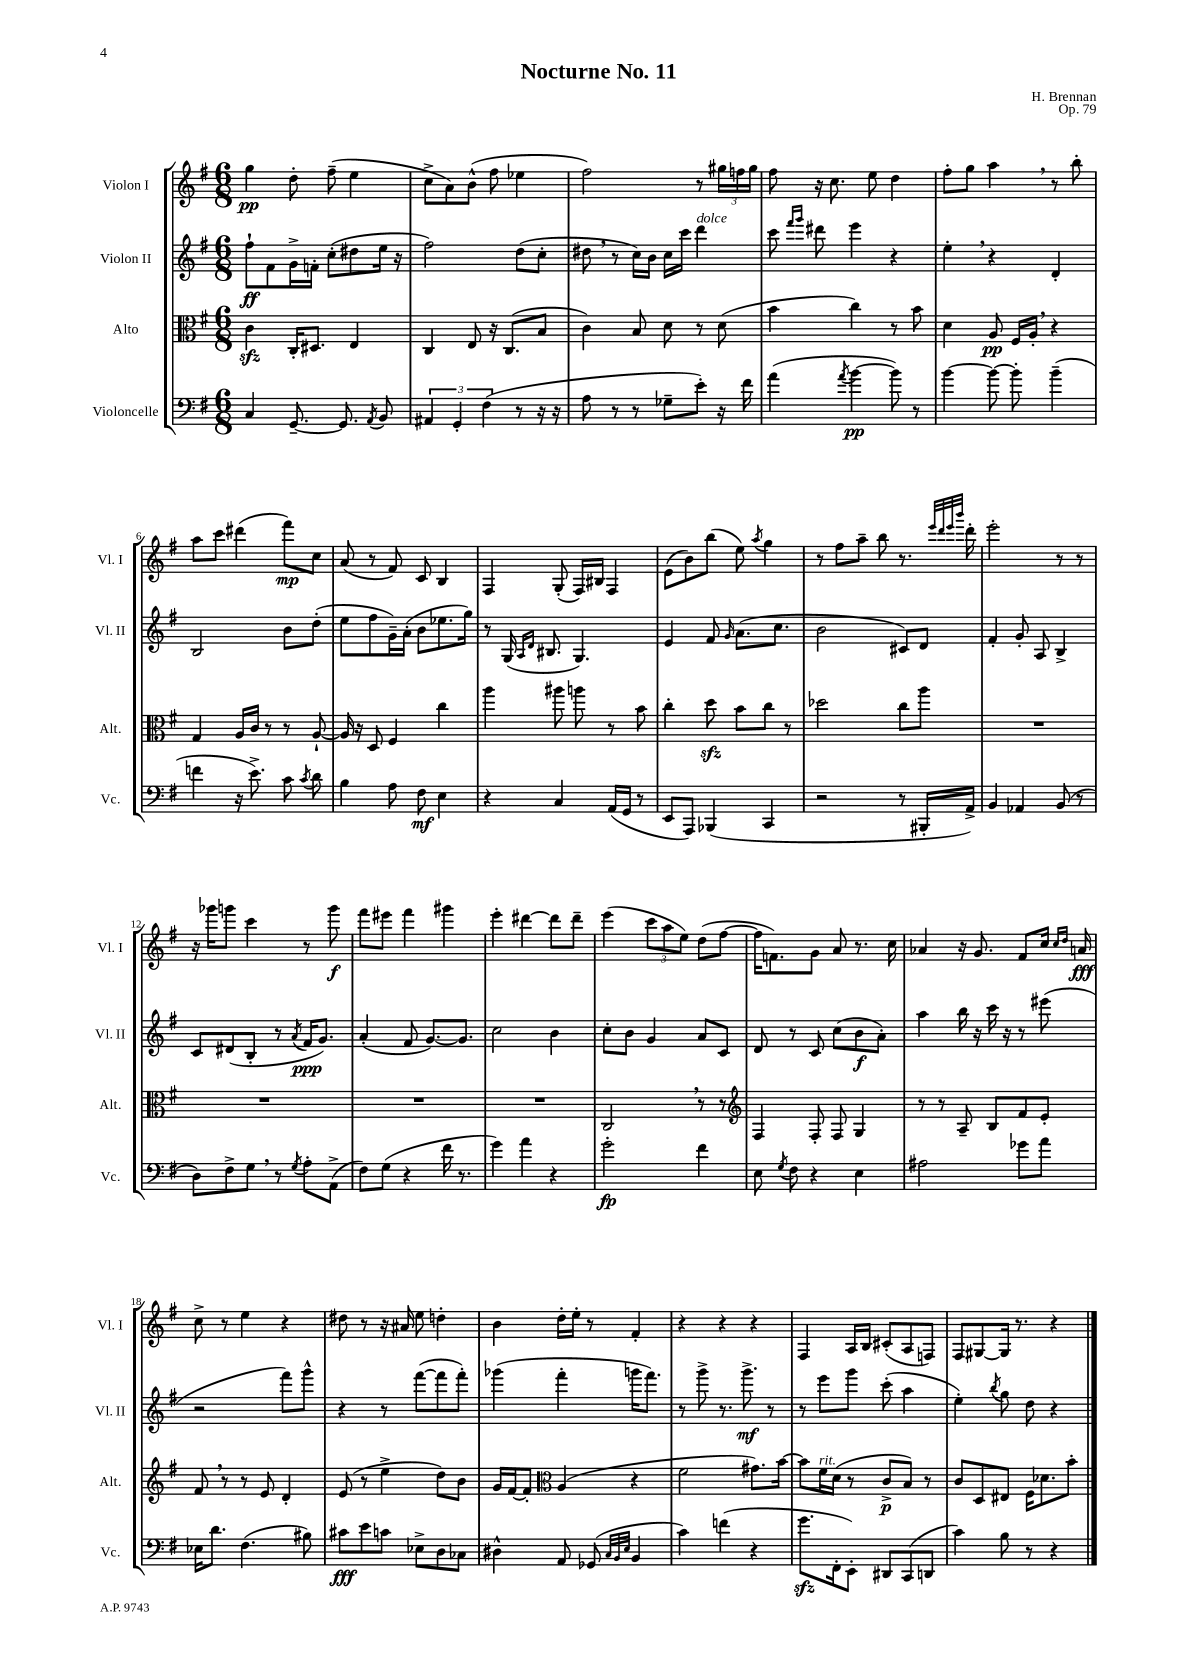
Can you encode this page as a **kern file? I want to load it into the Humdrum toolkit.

**kern	**dynam	**kern	**dynam	**kern	**dynam	**kern	**dynam
*part4	*part4	*part3	*part3	*part2	*part2	*part1	*part1
*staff4	*staff4	*staff3	*staff3	*staff2	*staff2	*staff1	*staff1
*I"Violoncelle	*	*I"Alto	*	*I"Violon II	*	*I"Violon I	*
*I'Vc.	*	*I'Alt.	*	*I'Vl. II	*	*I'Vl. I	*
*clefF4	*	*clefC3	*	*clefG2	*	*clefG2	*
*k[f#]	*	*k[f#]	*	*k[f#]	*	*k[f#]	*
*M6/8	*	*M6/8	*	*M6/8	*	*M6/8	*
=1	=1	=1	=1	=1	=1	=1	=1
4C/	.	4czz\	.	8ff#`\L	ff	4gg\	pp
.	.	.	.	8f#\	.	.	.
[8.GG~/	.	16C'/KL	.	16g^\L	.	8dd'\	.
.	.	8.D#X/J	.	16fn'\JJ	.	.	.
.	.	.	.	(8cc'\L	.	(8ff#~\	.
8.GG/]	.	.	.	.	.	.	.
.	.	4E/	.	8dd#X\	.	4ee\	.
8qAA/	.	.	.	.	.	.	.
8BB/	.	.	.	16ee\Jk	.	.	.
.	.	.	.	16r	.	.	.
=2	=2	=2	=2	=2	=2	=2	=2
6AA#X/	.	4C/	.	2ff#\)	.	8cc^\L	.
.	.	.	.	.	.	8a\)	.
6GG'/	.	.	.	.	.	.	.
.	.	8E/	.	.	.	(8b^^\J	.
(6F#\	.	.	.	.	.	.	.
.	.	16r	.	.	.	8ff#\	.
.	.	(8.C/L	.	.	.	.	.
8r	.	.	.	(8dd\L	.	4ee-X\	.
16r	.	8B/J	.	8cc'\J	.	.	.
16r	.	.	.	.	.	.	.
=3	=3	=3	=3	=3	=3	=3	=3
8A\	.	4c\)	.	8dd#X,\	.	2ff#\)	.
8r	.	.	.	8r	.	.	.
8r	.	8B/	.	16cc\LL)	.	.	.
.	.	.	.	16b\JJ	.	.	.
8G-X~\L	.	8d\	.	16cc\LL	.	.	.
.	.	.	.	16ccc\JJ	.	.	.
!	!	!	!	!LO:TX:a:i:t=dolce	!	!	!
8e'\J)	.	8r	.	4ddd\	.	8r	.
16r	.	(8d\	.	.	.	24gg#X\LL	.
.	.	.	.	.	.	24ffn\	.
16f#\	.	.	.	.	.	.	.
.	.	.	.	.	.	24gg#\JJ	.
=4	=4	=4	=4	=4	=4	=4	=4
(4a\	.	4b\	.	8ccc\	.	8ff#\	.
.	.	.	.	16qqfff#/LL	.	.	.
.	.	.	.	16qqggg/JJ	.	.	.
.	.	.	.	8ddd#X\	.	16r	.
.	.	.	.	.	.	8.cc\	.
8qa/	.	.	.	.	.	.	.
[4b\	pp	4cc\)	.	4eee\	.	.	.
.	.	.	.	.	.	8ee\	.
8b\])	.	8r	.	4r	.	4dd\	.
8r	.	8b\	.	.	.	.	.
=5	=5	=5	=5	=5	=5	=5	=5
[4b\	.	4d\	.	4ee',\	.	8ff#'\L	.
.	.	.	.	.	.	8gg\J	.
8b\_	.	8A/	pp	4r	.	4aa,\	.
8b'\]	.	16F#/LL	.	.	.	.	.
.	.	16A',/JJ	.	.	.	.	.
(4b~\	.	4r	.	4d'/	.	8r	.
.	.	.	.	.	.	8bb'\	.
!!LO:LB:g=z
=6	=6	=6	=6	=6	=6	=6	=6
4fn\	.	4G/	.	2B/	.	8aa\L	.
.	.	.	.	.	.	8ccc\J	.
16r	.	16A/LL	.	.	.	(4ddd#X\	.
8.e^\)	.	16c/JJ	.	.	.	.	.
.	.	8r	.	.	.	.	.
8c\	.	8r	.	8b\L	.	8fff#\L)	mp
8qc/	.	.	.	.	.	.	.
8d\	.	[8A`/	.	(8dd'\J	.	8cc\J	.
=7	=7	=7	=7	=7	=7	=7	=7
4B\	.	16A/]	.	8ee\L	.	(8a/	.
.	.	16r	.	.	.	.	.
.	.	8D/	.	8ff#\	.	8r	.
8A\	.	4F#/	.	16g~\L)	.	8f#/)	.
.	.	.	.	(16a'\JJ	.	.	.
8F#\	mf	.	.	8b\L	.	8c/	.
4E\	.	4cc\	.	8.ee-X\	.	4B/	.
.	.	.	.	16gg\Jk)	.	.	.
=8	=8	=8	=8	=8	=8	=8	=8
4r	.	4aa\	.	8r	.	4F#/	.
.	.	.	.	(16G/	.	.	.
.	.	.	.	16qqA/LL	.	.	.
.	.	.	.	16qqd/JJ	.	.	.
.	.	.	.	8.B#X/	.	.	.
4C/	.	8aa#X\	.	.	.	(8G'/	.
.	.	8aan\	.	4.G/)	.	16F#/LL)	.
.	.	.	.	.	.	16B#X/JJ	.
(16AA/LL	.	8r	.	.	.	4F#/	.
16GG/JJ	.	.	.	.	.	.	.
8r	.	8b\	.	.	.	.	.
=9	=9	=9	=9	=9	=9	=9	=9
8EE/L	.	4cc'\	.	4e/	.	(8e\L	.
8AAA/J)	.	.	.	.	.	8b\)	.
(4BBB-X/	.	8ddzz\	.	8f#/	.	(8bb\J	.
.	.	.	.	16qqg/	.	.	.
.	.	8b\L	.	(8.a\L	.	8ee\)	.
.	.	.	.	.	.	8qaa/	.
4CC/	.	8cc\J	.	.	.	4gg\	.
.	.	.	.	8.cc\J	.	.	.
.	.	8r	.	.	.	.	.
=10	=10	=10	=10	=10	=10	=10	=10
2r	.	2dd-X\	.	2b\	.	8r	.
.	.	.	.	.	.	8ff#\L	.
.	.	.	.	.	.	8aa~\J	.
.	.	.	.	.	.	8bb\	.
8r	.	8cc\L	.	8c#X/L)	.	8.r	.
16BBB#X'/LL	.	8aa\J	.	8d/J	.	.	.
.	.	.	.	.	.	32qqeee/LLL	.
.	.	.	.	.	.	32qqddd/	.
.	.	.	.	.	.	32qqeee/	.
.	.	.	.	.	.	32qqbbb/JJJ	.
16AA^/JJ)	.	.	.	.	.	16ddd'\	.
=11	=11	=11	=11	=11	=11	=11	=11
4BB/	.	2.r	.	4f#'/	.	2eee'\	.
4AA-X/	.	.	.	8g'/	.	.	.
.	.	.	.	8A/	.	.	.
(8BB/	.	.	.	4B^/	.	8r	.
8r	.	.	.	.	.	8r	.
!!LO:LB:g=z
=12	=12	=12	=12	=12	=12	=12	=12
8D\L)	.	2.r	.	8c/L	.	16r	.
.	.	.	.	.	.	16ggg-X\KL	.
8F#^\	.	.	.	(8d#X/	.	8gggn\J	.
8G,\J	.	.	.	8B'/J	.	4ccc\	.
8r	.	.	.	8r	.	.	.
8qG/	.	.	.	8qa/	.	.	.
8A'\L	.	.	.	16f#/KL	ppp	8r	.
.	.	.	.	8.g/J)	.	.	.
(8AA^\J	.	.	.	.	.	8ggg\	f
=13	=13	=13	=13	=13	=13	=13	=13
8F#\L)	.	2.r	.	(4a'/	.	8fff#\L	.
(8G\J	.	.	.	.	.	8eee#X\J	.
4r	.	.	.	8f#/	.	4fff#\	.
.	.	.	.	[8.g/L)	.	.	.
16f#\	.	.	.	.	.	4ggg#X\	.
8.r	.	.	.	8.g/J]	.	.	.
=14	=14	=14	=14	=14	=14	=14	=14
4g\)	.	2.r	.	2cc\	.	4eee'\	.
4a\	.	.	.	.	.	[4ddd#X\	.
4r	.	.	.	4b\	.	8ddd#\L]	.
.	.	.	.	.	.	8ddd#~\J	.
=15	=15	=15	=15	=15	=15	=15	=15
2g'\	fp	2C,/	.	8cc'\L	.	(4eee\	.
.	.	.	.	8b\J	.	.	.
.	.	.	.	4g/	.	12ccc\L	.
.	.	.	.	.	.	12aa\	.
.	.	.	.	.	.	12ee\J)	.
4f#\	.	8r	.	8a/L	.	(8dd\L	.
.	.	8r	.	8c/J	.	[8ff#\J	.
=16	=16	=16	=16	=16	=16	=16	=16
*	*	*clefG2	*	*	*	*	*
8E\	.	4F#/	.	8d/	.	16ff#\KL]	.
.	.	.	.	.	.	8.fn\)	.
8qG/	.	.	.	.	.	.	.
8F#\	.	.	.	8r	.	.	.
4r	.	8F#'/	.	8c/	.	8g\J	.
.	.	8F#/	.	(8cc\L	.	8a/	.
4E\	.	4G/	.	8b\	f	8.r	.
.	.	.	.	8a'\J)	.	.	.
.	.	.	.	.	.	16cc\	.
=17	=17	=17	=17	=17	=17	=17	=17
2A#X\	.	8r	.	4aa\	.	4a-X/	.
.	.	8r	.	.	.	.	.
.	.	8A~/	.	16bb\	.	16r	.
.	.	.	.	16r	.	8.g/	.
.	.	8B/L	.	16ccc\	.	.	.
.	.	.	.	16r	.	.	.
8g-X\L	.	8f#/	.	8r	.	8f#/L	.
8a\J	.	8e'/J	.	(8eee#X\	.	16cc/Jk	.
.	.	.	.	.	.	16qqcc/LL	.
.	.	.	.	.	.	16qqdd/JJ	.
.	.	.	.	.	.	16an/	fff
!!LO:LB:g=z
=18	=18	=18	=18	=18	=18	=18	=18
16E-X\KL	.	8f#,/	.	2r	.	8cc^\	.
8.d\J	.	.	.	.	.	.	.
.	.	8r	.	.	.	8r	.
(4.F#\	.	8r	.	.	.	4ee\	.
.	.	8e/	.	.	.	.	.
.	.	4d'/	.	8fff#\L)	.	4r	.
8B#X\)	.	.	.	8ggg^^\J	.	.	.
=19	=19	=19	=19	=19	=19	=19	=19
8c#X\L	fff	(8e/	.	4r	.	8dd#X\	.
8e\	.	8r	.	.	.	8r	.
8cn\J	.	4ee^\	.	8r	.	16r	.
.	.	.	.	.	.	16a#X/	.
8E-X^\L	.	.	.	([8fff#\L	.	8ee\	.
8D\	.	8dd\L)	.	8fff#\]	.	4ddn'\	.
8C-X\J	.	8b\J	.	8fff#'\J)	.	.	.
=20	=20	=20	=20	=20	=20	=20	=20
4D#X^^\	.	16g/LL	.	(4ggg-X\	.	4b\	.
.	.	[16f#/J	.	.	.	.	.
.	.	8f#'/J]	.	.	.	.	.
*	*	*clefC3	*	*	*	*	*
8AA/	.	(4A/	.	4fff#'\	.	16dd'\LL	.
.	.	.	.	.	.	16ee'\JJ	.
(8GG-X/	.	.	.	.	.	8r	.
32qqC/LLL	.	.	.	.	.	.	.
32qqBB/	.	.	.	.	.	.	.
32qqE/JJJ	.	.	.	.	.	.	.
4BB/	.	4r	.	16gggn\KL	.	4f#'/	.
.	.	.	.	8.fff#\J)	.	.	.
=21	=21	=21	=21	=21	=21	=21	=21
4c\)	.	2f#\	.	8r	.	4r	.
.	.	.	.	8ggg^\	.	.	.
(4fn\	.	.	.	8.r	.	4r	.
.	.	.	.	8.ggg^\	mf	.	.
4r	.	8.g#X\L)	.	.	.	4r	.
.	.	.	.	8r	.	.	.
.	.	[16b\Jk	.	.	.	.	.
=22	=22	=22	=22	=22	=22	=22	=22
8.gzz\L	.	8b\L]	.	8r	.	4F#/	.
!	!	!LO:TX:a:i:t=rit.	!	!	!	!	!
.	.	16f#\L	.	8eee\L	.	.	.
16FF#'\k	.	(16d\JJ	.	.	.	.	.
8EE'\J)	.	8r	.	8ggg\J	.	16A/LL	.
.	.	.	.	.	.	16B/JJ	.
8DD#X/L	.	8c^/L	p	(8ccc'\	.	(8c#X'/L	.
(8CC/	.	8B/J)	.	4aa\	.	8A/	.
8DDn/J	.	8r	.	.	.	8Fn/J)	.
=23	=23	=23	=23	=23	=23	=23	=23
4c\)	.	8c/L	.	4ee'\)	.	8F#/L	.
.	.	8D/	.	.	.	[8G#X/	.
.	.	.	.	8qbb/	.	.	.
8B\	.	8E#X/J	.	8gg\	.	16G#/Jk]	.
.	.	.	.	.	.	8.r	.
8r	.	16F#\KL	.	8dd\	.	.	.
.	.	8.d-X\	.	.	.	.	.
4r	.	.	.	4r	.	4r	.
.	.	8b'\J	.	.	.	.	.
==	==	==	==	==	==	==	==
*-	*-	*-	*-	*-	*-	*-	*-
